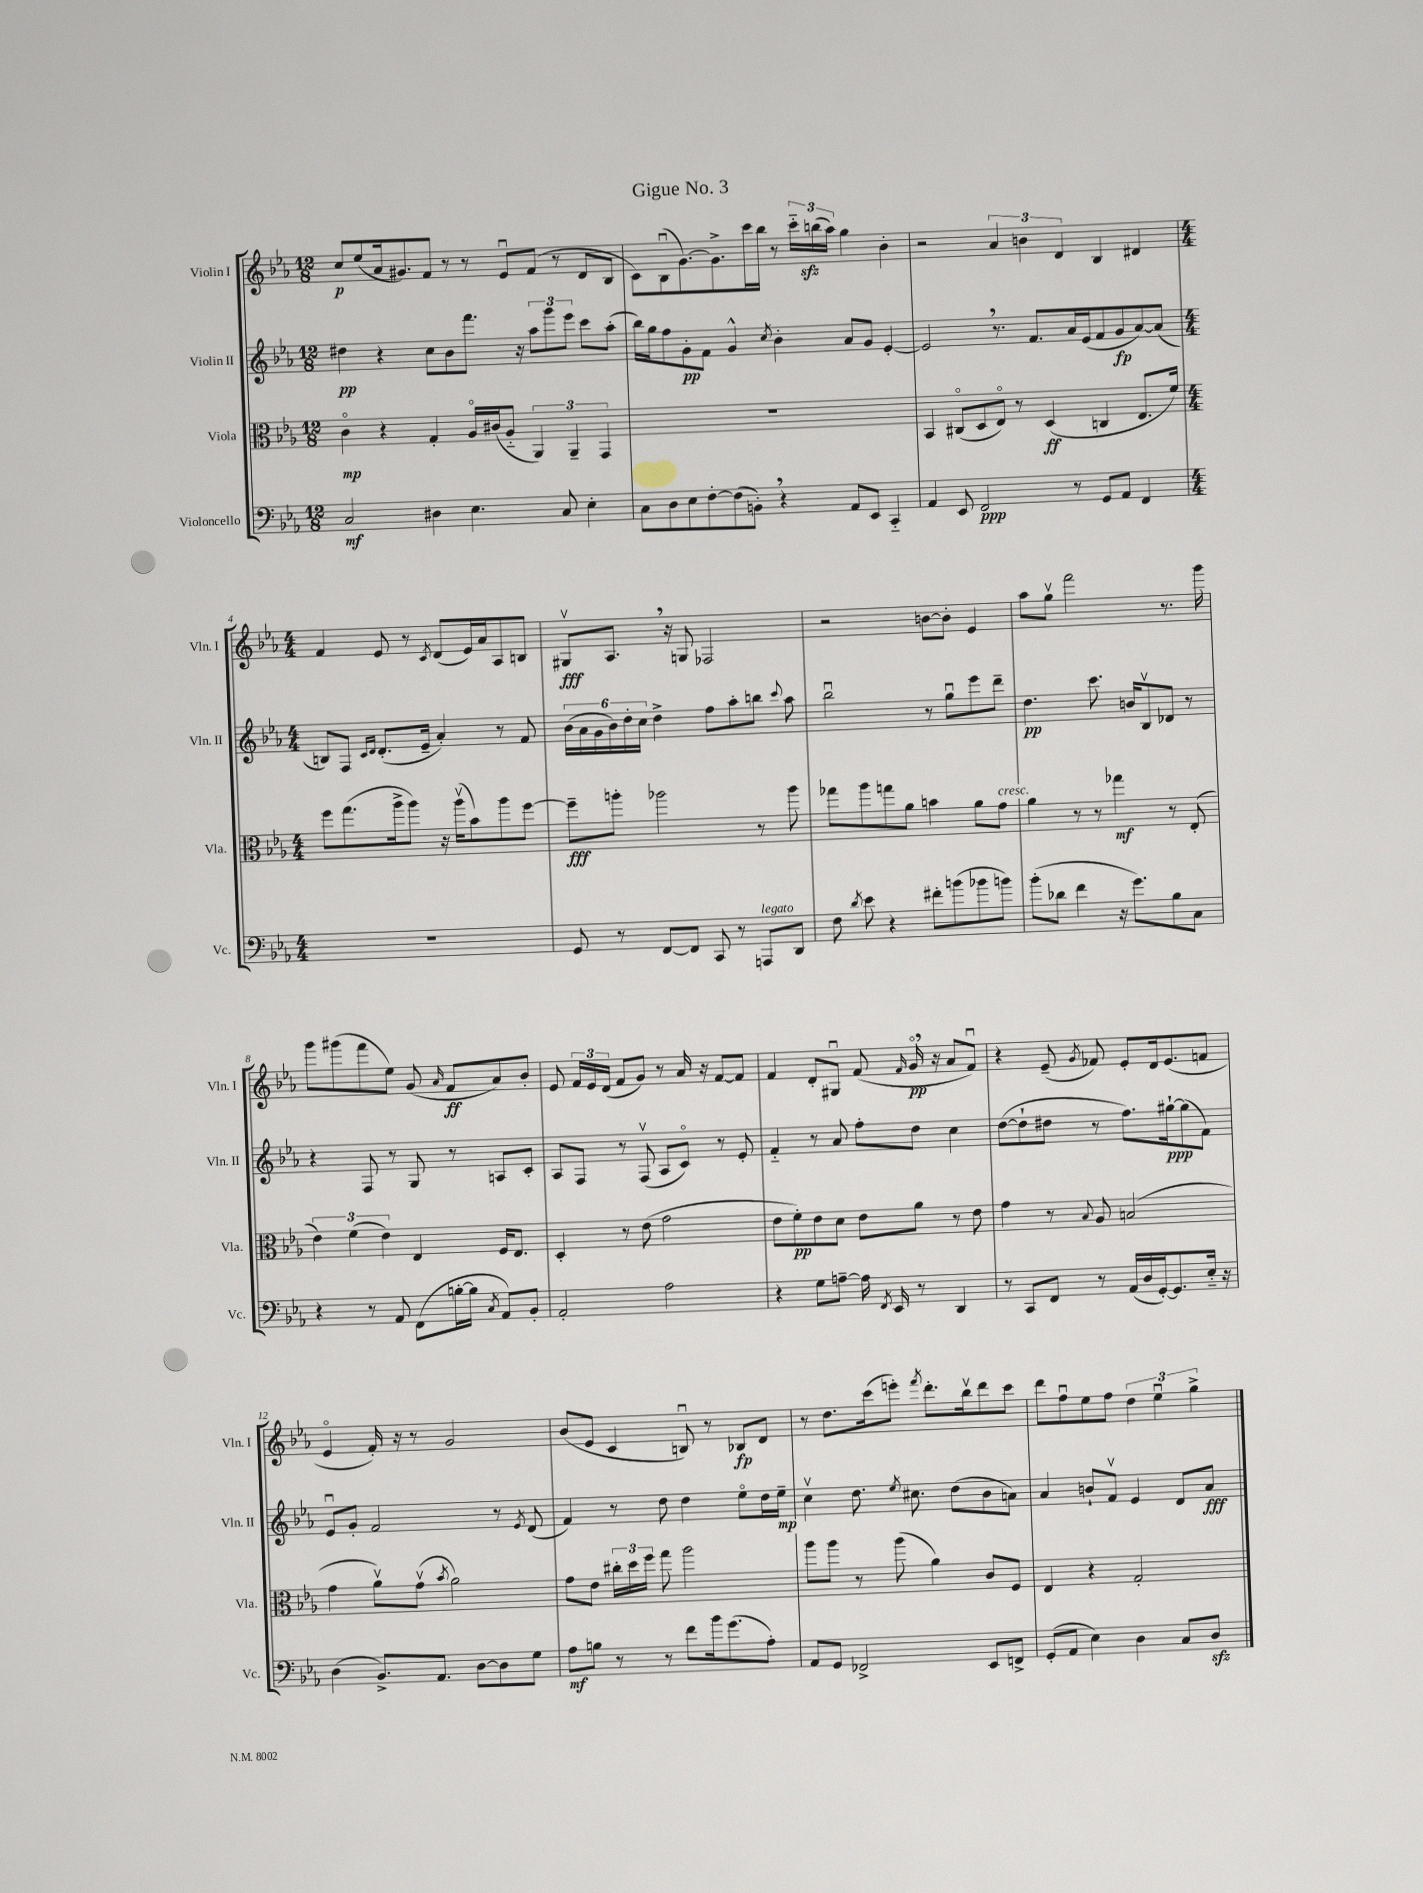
\header { title = "Gigue No. 3" }
<<
\new StaffGroup <<
\new Staff = "s0" \with { instrumentName = "Violin I" shortInstrumentName = "Vln. I" } {
    \clef treble \key ees \major \numericTimeSignature \time 12/8
    \autoBeamOff c''8[\p ees''8( aes'16 gis'8.) f'8] r8 r8 ees'8[\downbow f'8]( r8 d'8[ bes8] |
    c'8[) bes8\downbow( g'8.~) g'8.-> c'''16 bes''16] r8 \tuplet 3/2 { c'''16[-_ b''16\sfz( aes''16]) } g''4 bes'4-. |
    r2 \tuplet 3/2 { aes'4 b'4 d'4 } bes4 dis'4 |
    \numericTimeSignature \time 4/4 f'4 ees'8 r8 \acciaccatura { c'8 } d'8[( ees'16) aes'16 aes8 b8] |
    gis8[\upbow\fff aes8.] \breathe r16 g8 fes2 |
    r2 b'8[~ b'8]-. ees'4 |
    aes''8[ g''8]\upbow f'''2 r8. g'''16 |
    g'''8[ gis'''8( f'''8 ees''8]) g'8( \grace { aes'16 } f'8[\ff aes'8) bes'8]-. |
    ees'8 \tuplet 3/2 { f'16[ ees'16 d'16]( } f'8[ g'8]) r8 aes'16 r16 f'8[~ f'8] |
    f'4 d'8[-. gis8]\downbow f'8( \grace { f'16 } g'16\flageolet\pp \breathe r16 aes'8[ f'8]\downbow) |
    r4 ees'8--( \acciaccatura { g'8 } fes'8) ees'8[-. d'16 ees'8.( f'8] |
    ees'4\flageolet f'16-.) r16 r8 g'2 |
    bes'8[( ees'8] c'4 b8\downbow) r8 bes8[\fp d'8] |
    r8 d''8.[ c'''16( e'''8]-.) \acciaccatura { f'''8 } d'''8.[-. bes''16\upbow d'''8 c'''8] |
    d'''8[ f''8\downbow ees''8 f''8] \tuplet 3/2 { d''4 ees''4\downbow g''4-> } \bar "|." |
}
\new Staff = "s1" \with { instrumentName = "Violin II" shortInstrumentName = "Vln. II" } {
    \clef treble \key ees \major \numericTimeSignature \time 12/8
    \autoBeamOff dis''4\pp r4 c''8[ bes'8 f'''8.] r16 \tuplet 3/2 { aes''8[ g'''8 ees'''8] } c'''8[ aes''8]-.( |
    bes''16[) g''16 f''8 g'8-.\pp f'8] g'4-^ \acciaccatura { c''8 } bes'4-. aes'8[ g'8] ees'4~-. |
    ees'2 \breathe r8. f'8.[ aes'16 ees'16( f'8 g'8\fp aes'8~) aes'8]( |
    \numericTimeSignature \time 4/4 b8[) f8] \grace { c'16[ d'16] } d'8.[-.( ees'16]-- aes'4-.) r8 f'8 |
    \tuplet 6/4 { bes'16[( aes'16 g'16 bes'16) d''16-. c''16] } d''4-> f''8[ aes''8-. b''8] \appoggiatura { c'''8 } aes''8 |
    bes''2\downbow r8 g''8[\downbow ees'''8 d'''8]-- |
    d''4.\pp c'''8. b'16[ bes8\upbow des'8] r8 |
    r4 f8 r8 g8 r8 a8[ c'8]-. |
    aes8[ f8] r8 f8\upbow( aes8[ c'8]\flageolet) r8 ees'8-. |
    f'4-_ r8 aes'8 f''8[-. d''8] c''4 |
    d''8[~( d''8-! dis''8] r8 f''8.[) gis''16~-!\ppp gis''8( f'8]) |
    ees'8[\downbow g'8]-. f'2 r8 \acciaccatura { ees'8 } d'8( |
    f'4) r8 d''8 d''4 ees''8[\flageolet d''16 ees''16]--\mp |
    c''4\upbow d''8. \acciaccatura { ees''8 } cis''8. d''8[( bes'8 a'8]) |
    aes'4 b'8[-! f'8]\upbow ees'4 d'8[ aes'8]\fff \bar "|." |
}
\new Staff = "s2" \with { instrumentName = "Viola" shortInstrumentName = "Vla." } {
    \clef alto \key ees \major \numericTimeSignature \time 12/8
    \autoBeamOff c'4\flageolet\mp r4 g4-. aes16[\flageolet cis'16( aes8]-_ \tuplet 3/2 { aes,4) aes,4-- g,4 } |
    R1. |
    bes,4 cis8[\flageolet( d8 ees8]\flageolet) r8 d4\ff( c4 ees8.[ f'16]) |
    \numericTimeSignature \time 4/4 f''8[ g''8.( aes''16-> aes''8]) r16 aes''16[\upbow( bes'8) aes''8 f''8]~ |
    f''8[--\fff a''8]-. aes''2 r8 aes''8 |
    ges''8[ aes''8 g''8 aes'8] b'4 aes'8[ g'8]^\markup { \italic "cresc." } |
    aes'4 r8 r8 ges''4\mf r8 ees8-.( |
    \tuplet 3/2 { ees'4) f'4( ees'4) } ees4 f16[ ees8.] |
    d4-. r8 ees'8( g'2 |
    ees'8[ f'8-.\pp) ees'8 d'8] ees'8[ aes'8] r8 ees'8 |
    g'4 r8 \appoggiatura { bes8 } aes8 b2( |
    g'4 aes'8[\upbow) g'8]\upbow( \acciaccatura { bes'8 } aes'2) |
    g'8[ ees'8] \tuplet 3/2 { cis''16[-. d''16 f''16] } g''8 aes''2 |
    aes''8[ aes''8] r8 aes''8( aes'4) c'8[ f8] |
    ees4 r4 g2-. \bar "|." |
}
\new Staff = "s3" \with { instrumentName = "Violoncello" shortInstrumentName = "Vc." } {
    \clef bass \key ees \major \numericTimeSignature \time 12/8
    \autoBeamOff c2\mf dis4 ees4. c8 ees4-. |
    c8[ d8 ees8 f8~-. f8( b,8]-.) \breathe r4 aes,8[ ees,8] c,4-_ |
    aes,4 ees,8 f,2\ppp r8 g,8[ aes,8] f,4 |
    \numericTimeSignature \time 4/4 R1 |
    g,8 r8 f,8[~ f,8] c,8 r8 a,,8[^\markup { \italic "legato" } d,8] |
    f8 \acciaccatura { d'8 } ees'8 r4 fis'8[-. b'8( bes'8 b'8]) |
    bes'8[-.( des'8] f'4 r16 g'8.[) bes8 c8] |
    r4 r8 aes,8 f,8[( b16~-. b16] \acciaccatura { c8 } aes,8[) bes,8]-. |
    aes,2-. aes2 |
    r4 g8[ a8]~-- a16 \acciaccatura { f,8 } ees,16 r8 d,4 |
    r8 c,8[ f,8] r8 aes,16[( d16 g,16~-.) g,8. ees16]-_ r16 |
    d4( bes,8.[->) aes,8.] d8[~ d8 g8] |
    aes8[\mf b8] r8 r8 f'8[ bes'16 g'8.( aes8]-.) |
    aes,8[ g,8] fes,2-> ees,8[ f,8]-> |
    g,8[-.( aes,8] ees4) d4 c8[ d8]\sfz \bar "|." |
}
>>
>>
